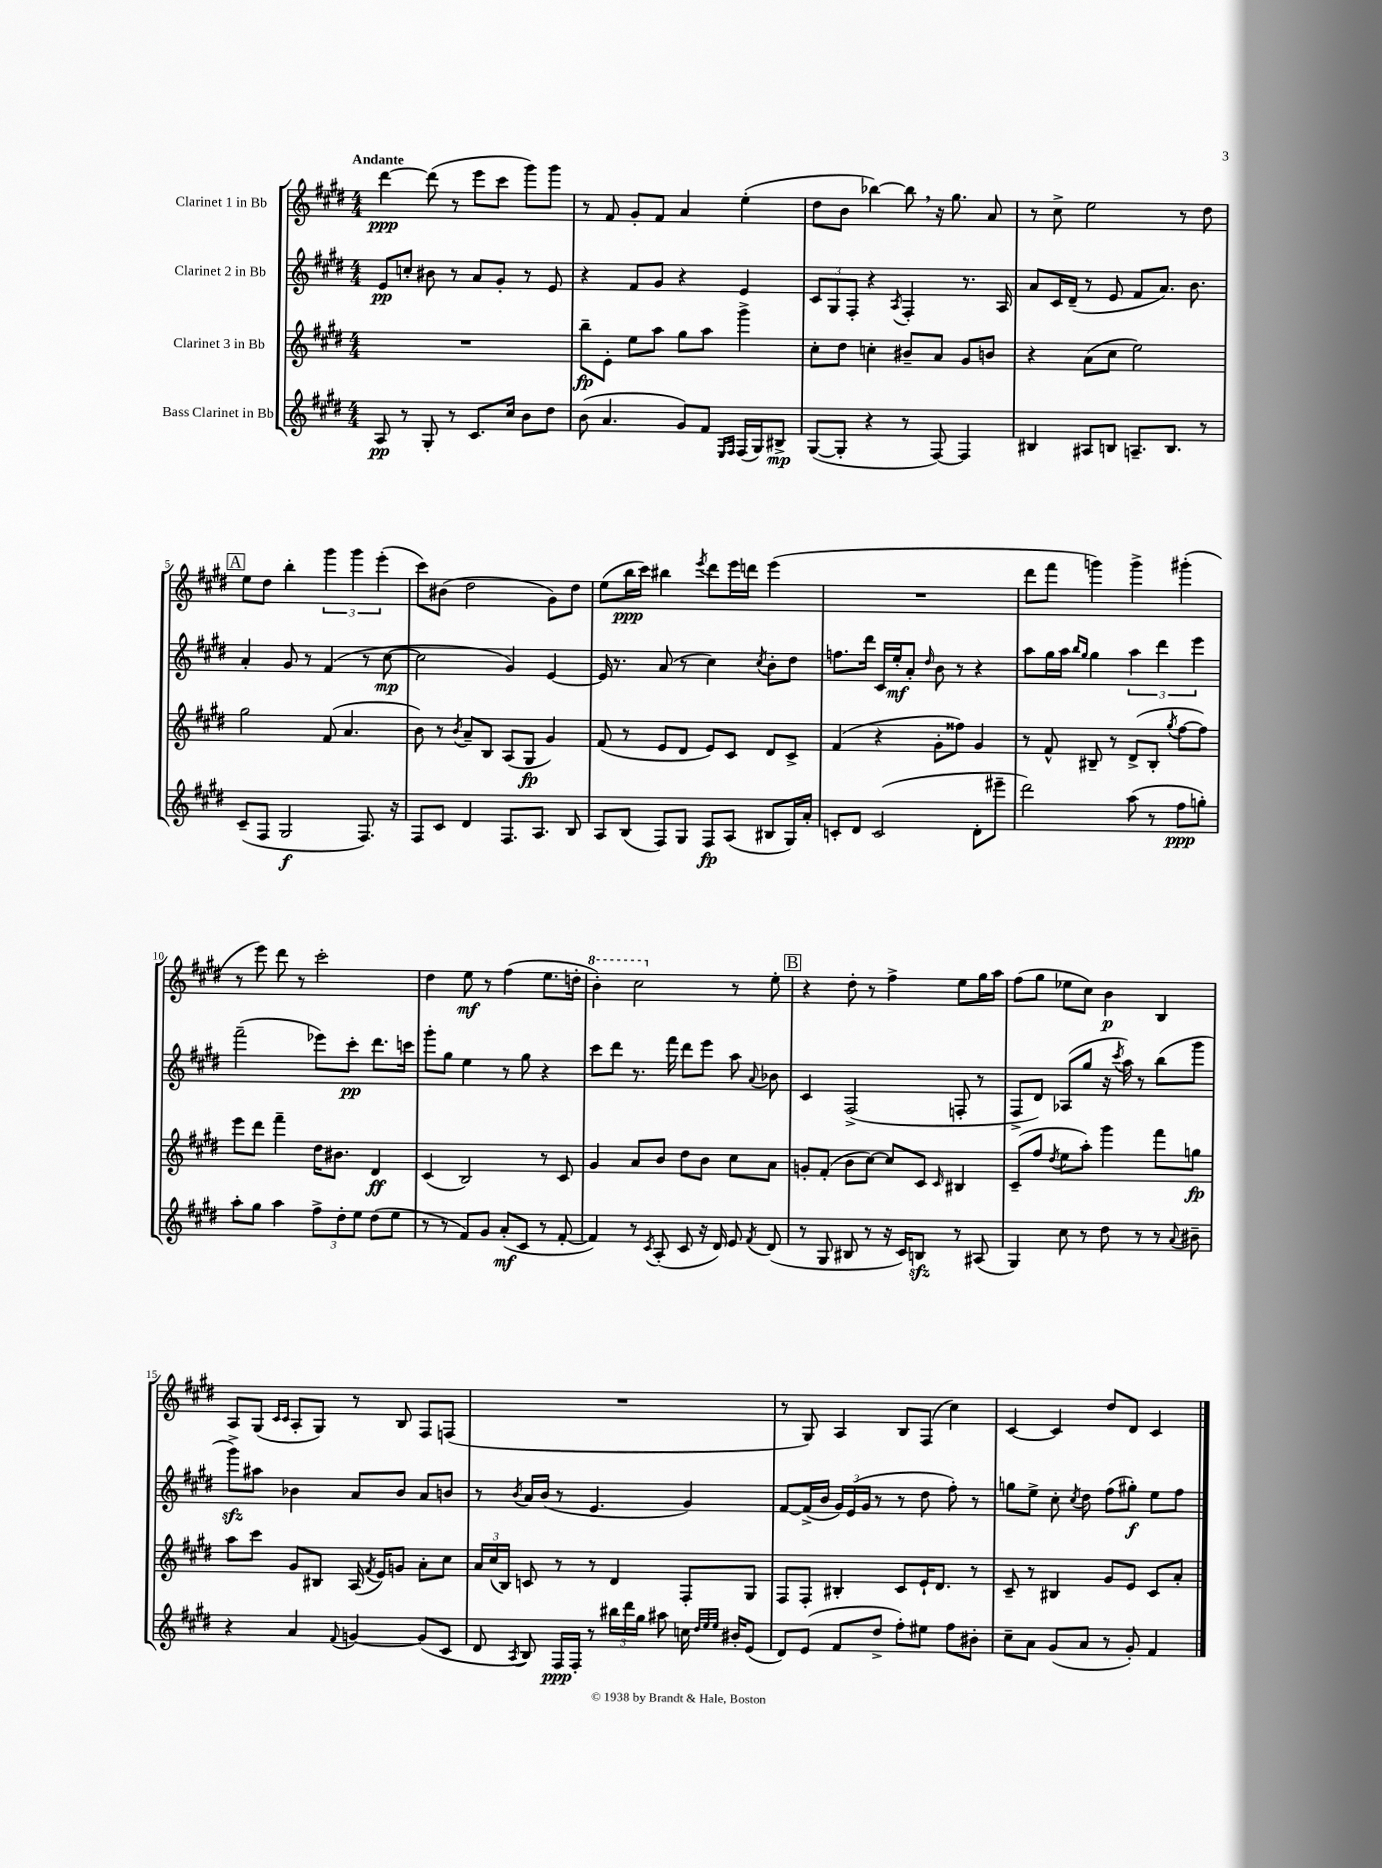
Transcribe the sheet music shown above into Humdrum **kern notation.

**kern	**kern	**kern	**kern
*staff4	*staff3	*staff2	*staff1
*clefG2	*clefG2	*clefG2	*clefG2
*k[f#c#g#d#]	*k[f#c#g#d#]	*k[f#c#g#d#]	*k[f#c#g#d#]
*M4/4	*M4/4	*M4/4	*M4/4
8A/	1r	8e/L	[4ddd#\
8r	.	8cc'/J	.
8G#'/	.	8b#\	(8ddd#\]
8r	.	8r	8r
8.c#/L	.	8a/L	8eee\L
.	.	8g#'/J	8ccc#\J
16cc#/Jk	.	.	.
8b\L	.	8r	8ggg#\L)
8dd#\J	.	8e/	8ggg#\J
=	=	=	=
(8b\	8bb~\L	4r	8r
4.a/	8e'\J	.	8f#/
.	8ee\L	8f#/L	8g#'/L
.	8aa\J	8g#/J	8f#/J
8g#/L)	8gg#\L	4r	4a/
8f#/J	8aa\J	.	.
16qqE/LL	.	.	.
16qqF#/JJ	.	.	.
(16F#/LL	4ggg#^\	4e/	(4ee'\
16G#/J)	.	.	.
8B#^/J	.	.	.
=	=	=	=
([8G#/L	8cc#'\L	12c#/L	8dd#\L
.	.	12G#/	.
8G#'/]J	8dd#\J	.	8b\J
.	.	12F#'/J	.
4r	4cc'\	4r	[4bb-\)
.	.	8qA/	.
8r	8b#~/L	4F#'/	8bb-\]
[8F#/)	8a/J	.	16r
.	.	.	8.gg#\
4F#/]	8g#/L	8.r	.
.	8b/J	.	8a/
.	.	16A/	.
=	=	=	=
4B#/	4r	8a/L	8r
.	.	16c#/L	8cc#^\
.	.	(16d#~/JJ	.
8A#/L	(8a\L	8r	2ee\
8B/J	8cc#\J	8e/	.
8.A~/L	2ee\)	8f#/L	.
.	.	8.a/J)	.
8.B/J	.	.	.
.	.	.	8r
.	.	8.b\	.
8r	.	.	8dd#\
=	=	=	=
(8c#~/L	2gg#\	4a'/	8ee\L
8F#/J	.	.	8dd#\J
2G#/	.	8g#/	4bb'\
.	.	8r	.
.	(8f#/	(4f#/	6ggg#\
.	4.a/	.	.
.	.	.	6ggg#\
8.F#/)	.	8r	.
.	.	.	(6eee'\
.	.	[8cc#\	.
16r	.	.	.
=	=	=	=
8F#/L	8b\)	2cc#\]	8ccc#\L)
8c#/J	8r	.	(8b#\J
.	8qb/	.	.
4d#/	8a~/L	.	2dd#\
.	8B/J	.	.
8.F#/L	(8A/L	4g#/)	.
.	8G#/J	.	.
8.A/J	.	.	.
.	4g#/)	[4e/	8g#\L)
8B/	.	.	8dd#\J
=	=	=	=
8A/L	(8f#/	16e/]	(8ee\L
.	.	8.r	.
(8B/J	8r	.	16bb\L
.	.	.	16ccc#\JJ)
8F#/L)	8e/L	(8a/	4bb#\
8G#/J	8d#/J	8r	.
.	.	.	8qeee/
8F#/L	8e/L)	4cc#\)	8ddd#\L
(8A/J	8c#/J	.	16eee\L
.	.	.	16ddd\JJ
.	.	8qcc#/	.
8B#/L	8d#/L	8b'\L	(4eee\
16G#/L)	8c#^/J	8dd#\J	.
16a'/JJ	.	.	.
=	=	=	=
8c'/L	(4f#/	8.ff\L	1r
8d#/J	.	.	.
.	.	16ddd#\Jk	.
(2c/	4r	16c#/LL	.
.	.	16ee'/J	.
.	.	8a'/J	.
.	.	16qqdd#/	.
.	8g#'\L	8b\	.
.	8ff##\J)	8r	.
8d#'\L	4g#/	4r	.
8eee#~\J	.	.	.
=	=	=	=
2ddd#\)	8r	8aa\L	8ddd#\L
.	8f#^^/	16gg#\L	8fff#\J
.	.	16aa\JJ	.
.	.	16qqbb/LL	.
.	.	16qqgg#/JJ	.
.	8B#~/	4gg#\	4ggg\)
.	8r	.	.
(8aa\	(8d#^/L	6aa\	4ggg^\
8r	8B#'/J	.	.
.	.	6ddd#\	.
.	8qgg#/	.	.
8ff#\L	[8ff#\L	.	(4ggg#'\
.	.	6eee\	.
8gg'\J)	8ff#\]J)	.	.
=	=	=	=
8aa'\L	8eee\L	(2fff#~\	8r
8gg#\J	8ddd#\J	.	8eee\)
4aa\	4fff#~\	.	8ddd#\
.	.	.	8r
12ff#^\L	16dd#\LK	8eee-\L)	2ccc#'\
.	8.b#\J	.	.
12dd#'\	.	.	.
.	.	8ccc#'\J	.
12ee\J	.	.	.
(8dd#\L	4d#/	8.ddd#\L	.
8ee\J	.	.	.
.	.	16ccc\Jk	.
=	=	=	=
8r	(4c#/	8ggg#'\L	4dd#\
8r	.	8gg#\J	.
8f#/L)	2B/)	4ee\	8ee\
8g#/J	.	.	8r
(8a'/L	.	8r	(4ff#\
8c#/J	.	8gg#\	.
8r	8r	4r	8.ee\L
[8f#'/	8c#/	.	.
.	.	.	16dd'\Jk
=	=	=	=
4f#/])	4g#/	8ccc#\L	4bb'\)
.	.	8ddd#\J	.
8r	8a/L	8.r	2ccc#\
8qc#/	.	.	.
(8A'/	8b/J	.	.
.	.	16fff#\	.
8c#/	8dd#\L	8ddd#\L	.
16r	8b\J	8eee\J	.
16d#/)	.	.	.
8e/	8cc#\L	8aa\	8r
8qf#/	.	8qqa/	.
(8d#/	8a\J	8b-\	8ee'\
=	=	=	=
8r	8g'/L	4c#/	4r
8G#/	(8f#'/J	.	.
8B#/	8b\L	(2F#^/	8dd#'\
8r	[8cc#\J)	.	8r
16r	8cc#/]L	.	4ff#^\
16c#/LK)	.	.	.
8B/J	8c#/J	.	.
.	16qqc#/	.	.
8r	4B#/	8F'/	8ee\L
(8A#/	.	8r	16gg#\L
.	.	.	16aa\JJ
=	=	=	=
4G#/)	(8c#~/L	8F#^/L	(8ff#\L
.	8ff#/J	8d#/J)	8gg#\J
.	8qdd#/	.	.
8cc#\	8ee\L	(8A-/L	8ee-\L
8r	8aa'\J)	8gg#/J	8cc#\J)
8dd#\	4ggg#\	16r	4b\
.	.	8qccc#/	.
.	.	16aa\)	.
8r	.	8r	.
8r	8fff#\L	(8bb\L	4B/
8qqa/	.	.	.
8b#~\	8gg\J	8ggg#\J	.
=	=	=	=
4r	8aa\L	8ggg#^\L)	8A/L
.	8ccc#\J	8aa#\J	(8G#/J
.	.	.	16qqc#/LL
.	.	.	16qqc#/JJ
4a/	8g#/L	4b-\	8A'/L
.	8B#/J	.	8G#/J)
8qqf#/	.	.	.
[4g/	(16A/	8a/L	8r
.	8qf#/	.	.
.	16e/LK)	.	.
.	8g/J	8b-/J	8B/
(8g/]L	8a'\L	8a/L	8F#/L
8c#/J	8cc#\J	8b/J	(8F/J
=	=	=	=
8d#/	24a/LL	8r	1r
.	(24cc#/	.	.
.	24B/JJ)	.	.
8qA/	.	8qb/	.
8B/)	8c/	16a/LL	.
.	.	(16b/JJ	.
16F#/LL	8r	8r	.
16F#'/JJ	.	.	.
8r	8r	4.e/	.
24bb#\LL	4d#/	.	.
24ddd#\	.	.	.
24gg#\JJ	.	.	.
8aa#\	.	.	.
16cc\	8F#'/L	4g#/)	.
32qqdd#/LLL	.	.	.
32qqee/	.	.	.
32qqee/JJJ	.	.	.
16b#'/LK	.	.	.
(8e/J	8G#/J	.	.
=	=	=	=
8d#/L)	8F#/L	[8f#/L	8r
(8e/J	8F#'/J	(16f#^/]L	8G#/)
.	.	16b/JJ	.
8f#/L	4B#'/	24g#/LL)	4A/
.	.	(24e/	.
.	.	24g#/JJ	.
8dd#^/J	.	8r	.
8ff#'\L)	8c#/L	8r	8B/L
8ee#\J	16e`/K	8dd#\	(8F#/J
.	8.d#/J	.	.
8ff#\L	.	8ff#'\)	4cc#\)
8b#'\J	8r	8r	.
=	=	=	=
8cc#~\L	8c#~/	8gg\L	[4c#/
8a\J	8r	8ee^\J	.
(8g#/L	4B#/	8cc#'\	4c#/]
.	.	8qcc#/	.
8a/J	.	8dd#\	.
8r	8g#/L	(8ff#\L	8dd#/L
8g#'/)	8e/J	8gg#'\J)	8d#/J
4f#/	8c#/L	8ee\L	4c#/
.	8a'/J	8ff#\J	.
==	==	==	==
*-	*-	*-	*-
